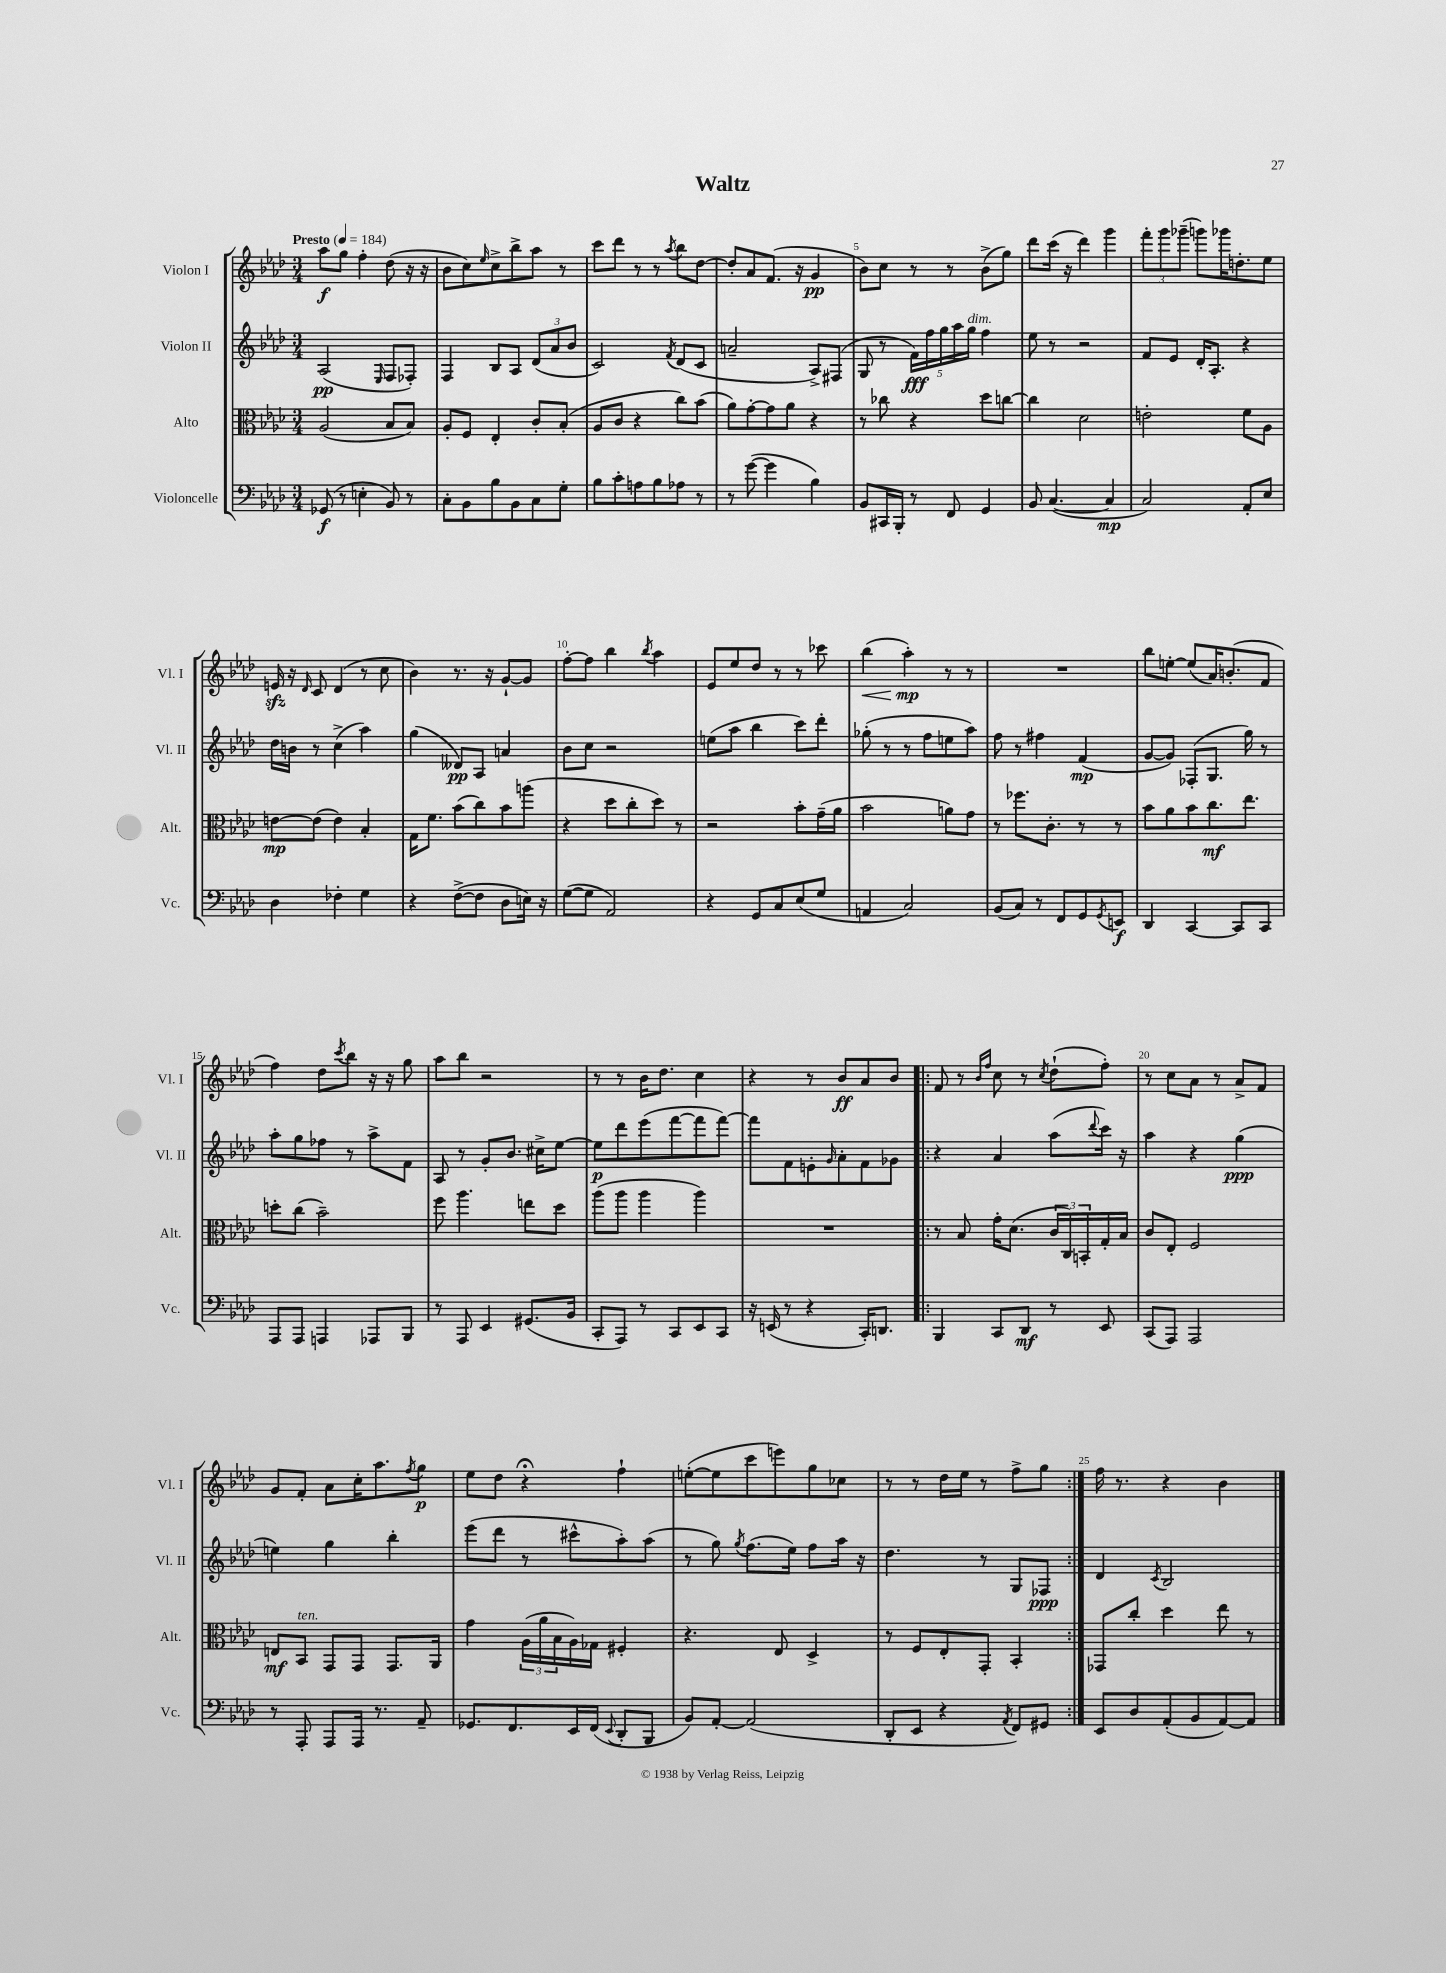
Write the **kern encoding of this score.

**kern	**kern	**kern	**kern
*staff4	*staff3	*staff2	*staff1
*clefF4	*clefC3	*clefG2	*clefG2
*k[b-e-a-d-]	*k[b-e-a-d-]	*k[b-e-a-d-]	*k[b-e-a-d-]
*M3/4	*M3/4	*M3/4	*M3/4
*MM184	*MM184	*MM184	*MM184
(8GG-	(2A-	(2A-	8aa-
8r	.	.	8gg
4E'	.	.	4ff'
.	.	16qqE-	.
8BB-)	8B-	8F	(8dd-
8r	8B-)	8F-')	16r
.	.	.	16r
=	=	=	=
8C'	8A-'	4F	8b-
8BB-	8F	.	8cc)
.	.	.	16qqee-
8B-	4E-'	8B-	8cc^
8BB-	.	8A-	8bb-^
8C	8c'	(12d-	8aa-
.	.	12a-	.
8G'	(8B-'	.	8r
.	.	12b-	.
=	=	=	=
8B-	8A-	2c)	8ccc
8c'	8c	.	8ddd-
8A	4r	.	8r
8B-	.	.	8r
.	.	8qf	8qaa-
8A-	8cc)	(8d-	8bb-
8r	(8b-	8c	[8dd-
=	=	=	=
8r	8a-)	2a~	8dd-']
([8g	[8g'	.	8a-
4g]	8g]	.	(8.f
.	8a-	.	.
.	.	.	16r
4B-)	4r	8A-^)	4g
.	.	(8F#	.
=	=	=	=
8BB-	8r	8G	8b-)
16CC#	8cc-	8r	8cc
16BBB-'	.	.	.
8r	4r	20f)	8r
.	.	20ff	.
.	.	20gg	.
8FF	.	.	8r
.	.	20aa-	.
.	.	20gg	.
4GG	8dd-	4ff	(8b-^
.	[8cc	.	8gg)
=	=	=	=
8BB-	4cc]	8ee-	8ddd-
([4.C	.	8r	(16ccc
.	.	.	16r
.	2d-	2r	4ddd-)
4C]	.	.	4ggg
=	=	=	=
2C)	2e'	8f	12fff'
.	.	.	12ggg
.	.	8e-	.
.	.	.	(12ggg-~
.	.	16d-'	8ggg)
.	.	8.A-'	.
.	.	.	16ggg-
.	.	.	8.dd'
8AA-'	8f	4r	.
8E-	8A-	.	8ee-
=	=	=	=
4D-	[8e	16dd-	16e
.	.	16b	16r
.	.	.	16qqd-
.	(8e]	8r	8c
4F-'	4e)	(4cc^	(4d-
4G	4B-'	4aa-)	8r
.	.	.	8cc
=	=	=	=
4r	16G	(4gg	4b-)
.	8.f	.	.
([8F^	(8b-	8d--)	8.r
8F]	8cc)	8A-	.
.	.	.	16r
8D-	8b-	4a	[8g`
16E)	(8aa	.	8g]
16r	.	.	.
=	=	=	=
([8G	4r	8b-	[8ff'
8G]	.	8cc	8ff]
2AA-)	8dd-	2r	4bb-
.	8cc'	.	.
.	.	.	8qbb-
.	8dd-)	.	4aa-
.	8r	.	.
=	=	=	=
4r	2r	(8ee	8e-
.	.	8aa-	8ee-
8GG	.	4bb-	8dd-
8C	.	.	8r
(8E-	8b-'	8ccc)	8r
8G	(16g~	8ddd-'	8ccc-
.	16a-	.	.
=	=	=	=
4AA	2b-	(8gg-'	(4bb-
.	.	8r	.
2C)	.	8r	4aa-')
.	.	8ff	.
.	8a)	8ee	8r
.	8g	8aa-)	8r
=	=	=	=
(8BB-	8r	8ff	2.r
8C)	8.ff-	8r	.
8r	.	4ff#	.
.	8.c'	.	.
8FF	.	.	.
8GG	8r	(4f	.
8qGG	.	.	.
8EE	8r	.	.
=	=	=	=
4DD-	8b-	[8g	8bb-
.	8a-	8g])	[8ee'
[4CC	8b-	(8F-'	(8ee]
.	8.cc	8.G	16a-)
.	.	.	(8.b'
8CC]	.	.	.
.	8.ee-	16gg)	.
8CC	.	8r	8f
=	=	=	=
8AAA-	8dd'	8aa-'	4ff)
8AAA-	(8cc	8gg	.
4AAA	2b-~)	8ff-	8dd-
.	.	.	8qccc
.	.	8r	8bb-
8AAA-	.	8aa-^	16r
.	.	.	16r
8BBB-	.	8f	8gg
=	=	=	=
8r	8ff	8A-	8aa-
8AAA-	4.aa-	8r	8bb-
4EE-	.	8g'	2r
.	.	8.b-	.
(8.GG#	8ee	.	.
.	.	16cc#^	.
.	8dd-	[8ee-	.
16BB-	.	.	.
=	=	=	=
8CC'	(8aa-	8ee-]	8r
8AAA-)	8aa-	8ddd-	8r
8r	4aa-	(8eee-	16b-
.	.	.	8.dd-
8CC	.	[8fff	.
8EE-	4aa-)	8fff]	4cc
8CC	.	[8fff)	.
=	=	=	=
16r	2.r	8fff]	4r
(16EE	.	.	.
8r	.	8f	.
4r	.	8e'	8r
.	.	16qqg	.
.	.	8a-'	8b-
16CC')	.	8f	8a-
8.DD	.	.	.
.	.	8g-	8b-
=!|:	=!|:	=!|:	=!|:
4BBB-	8r	4r	8f
.	8B-	.	8r
.	.	.	16qqb-
.	.	.	16qqff
8CC	16g'	4a-	8cc
.	(8.d-	.	.
8DD-	.	.	8r
.	.	.	8qcc
8r	24c	(8aa-	(8dd-`
.	24C)	.	.
.	24BB'	.	.
.	.	8qqddd-	.
8EE-	16G'	16ccc)	8ff')
.	16B-	16r	.
=	=	=	=
(8CC	8c	4aa-	8r
8AAA-)	8E-'	.	8cc
2AAA-	2F	4r	8a-
.	.	.	8r
.	.	(4gg	8a-^
.	.	.	8f
=	=	=	=
8r	8E	4ee)	8g
8AAA-'	8BB-	.	8f'
8AAA-	8GG	4gg	8a-
16AAA-	8GG	.	16cc'
8.r	.	.	8.aa-
.	8.GG	4bb-'	.
.	.	.	8qff
8AA-~	.	.	8gg
.	16AA-	.	.
=	=	=	=
8.GG-	4g	(8eee-	8ee-
.	.	8ddd-	8dd-
8.FF	.	.	.
.	(24A-	8r	4r;
.	24a-	.	.
.	24B-	.	.
16EE-	16A-)	8ccc#^^	.
(16FF	16G-	.	.
8qqEE-	.	.	.
8DD-'	4F#'	8aa-')	4ff`
8BBB-	.	(8aa-	.
=	=	=	=
8BB-)	4.r	8r	([8ee'
[8AA-'	.	8gg)	8ee]
.	.	8qgg	.
(2AA-]	.	(8.ff	8ccc
.	8E-	.	8eee)
.	.	16ee-)	.
.	4D-^	8ff	8gg
.	.	16aa-	8cc-
.	.	16r	.
=	=	=	=
8DD-'	8r	4.dd-	8r
8EE-	8F	.	8r
4r	8E-'	.	16dd-
.	.	.	16ee-
.	8GG'	8r	8r
8qAA-	.	.	.
8FF)	4BB-'	8G	8ff^
8GG#	.	8F-	8gg
=:|!	=:|!	=:|!	=:|!
8EE-	8GG-	4d-	16ff
.	.	.	8.r
8D-	8cc'	.	.
.	.	8qc	.
(8AA-'	4dd-	2B-	4r
8BB-	.	.	.
[8AA-)	8ee-	.	4b-
8AA-]	8r	.	.
==	==	==	==
*-	*-	*-	*-
